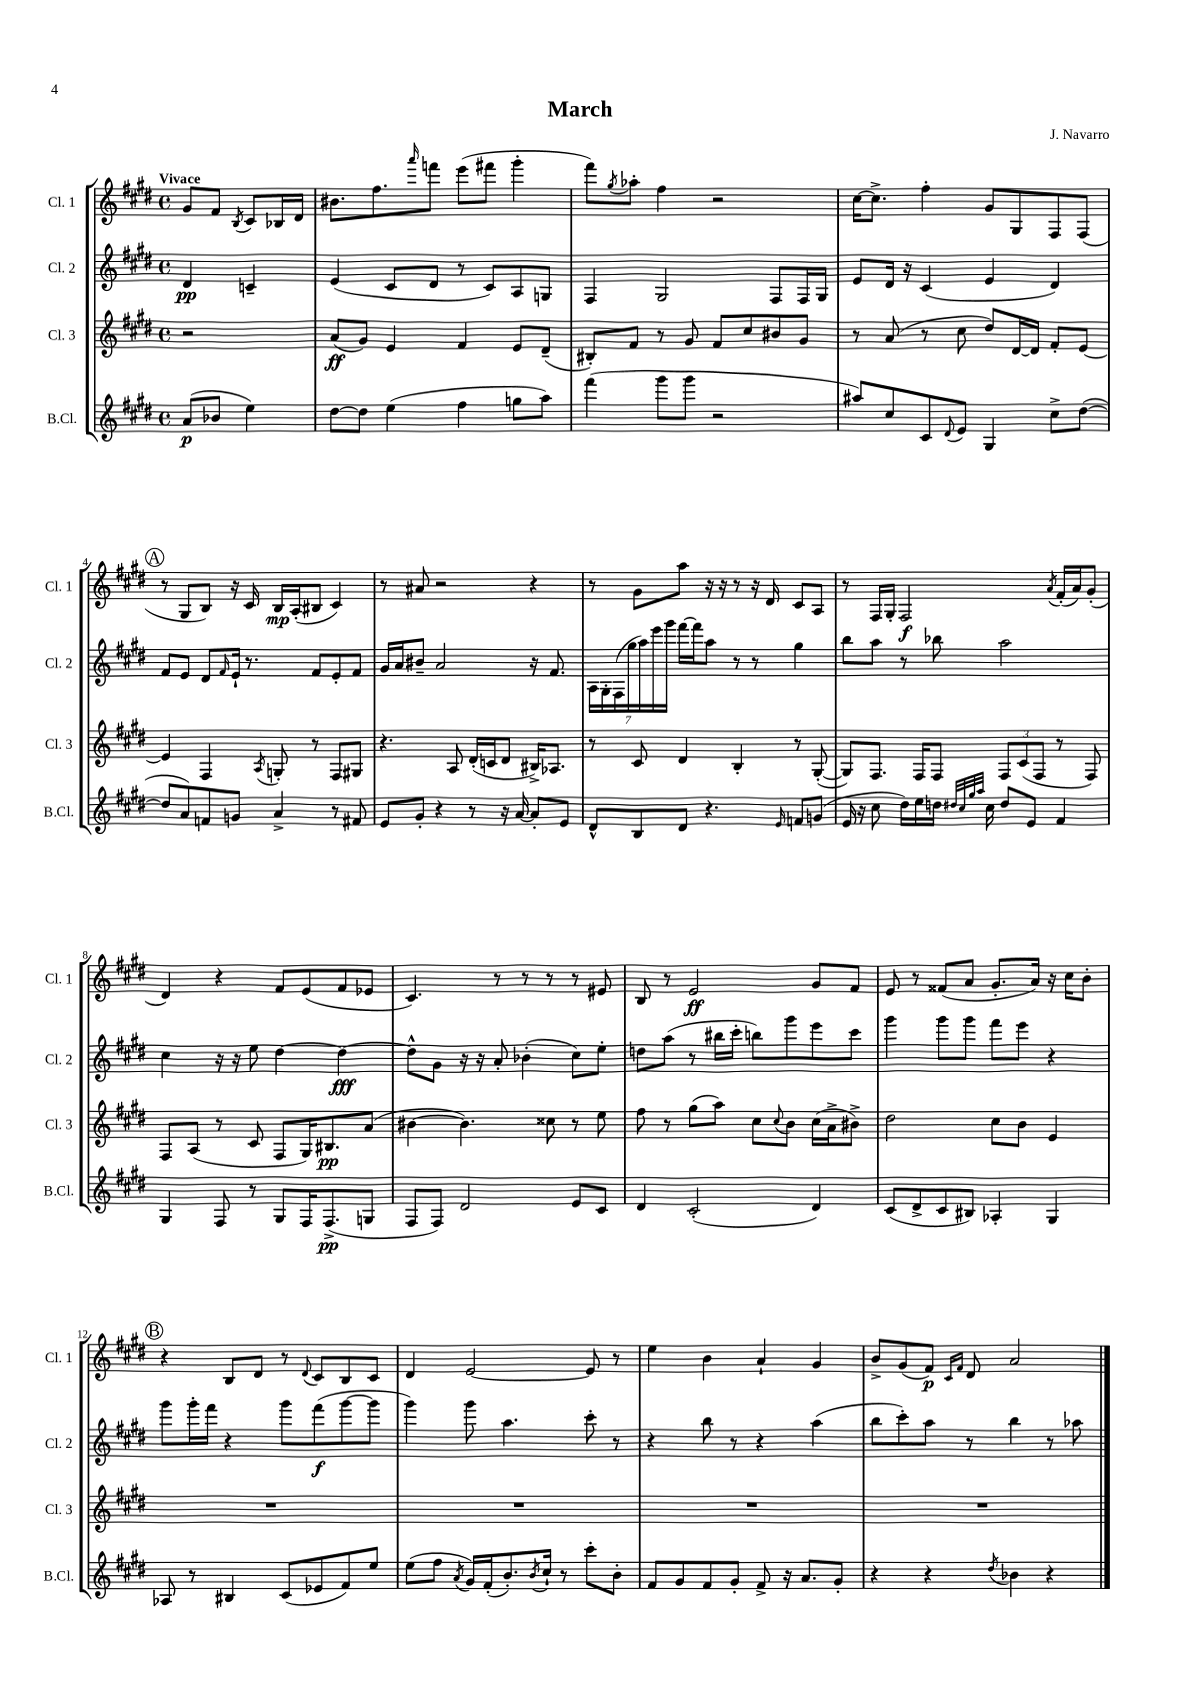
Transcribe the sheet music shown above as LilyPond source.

\header { title = "March" composer = "J. Navarro" }
<<
\new StaffGroup <<
\new Staff = "s0" \with { instrumentName = "Cl. 1" shortInstrumentName = "Cl. 1" } {
    \clef treble \key e \major \defaultTimeSignature \time 4/4 \partial 2 \tempo "Vivace"
    gis'8 fis'8 \acciaccatura { b8 } cis'8 bes16 dis'16 |
    bis'8. fis''8. \grace { a'''16 } f'''8 e'''8( fis'''8 gis'''4-. |
    fis'''8) \acciaccatura { gis''8 } aes''8-. fis''4 r2 |
    cis''16~ cis''8.-> fis''4-. gis'8 gis8 fis8 fis8( |
    \mark \markup { \circle "A" } r8 gis8 b8) r16 cis'16 b16\mp a16-.( bis8 cis'4) |
    r8 ais'8 r2 r4 |
    r8 gis'8 a''8 r16 r16 r8 r16 dis'16 cis'8 a8 |
    r8 fis16 gis16-. fis2\f \acciaccatura { a'8 } fis'16-.( a'16) gis'8-.( |
    dis'4) r4 fis'8 e'8( fis'8 ees'8 |
    cis'4.) r8 r8 r8 r8 eis'8 |
    b8 r8 e'2\ff gis'8 fis'8 |
    e'8 r8 fisis'8( a'8 gis'8.-. a'16) r16 cis''16 b'8-. |
    \mark \markup { \circle "B" } r4 b8 dis'8 r8 \appoggiatura { dis'8 } cis'8 b8 cis'8 |
    dis'4 e'2~ e'8 r8 |
    e''4 b'4 a'4-! gis'4 |
    b'8-> gis'8( fis'8\p) \grace { cis'16 fis'16 } dis'8 a'2 \bar "|." |
}
\new Staff = "s1" \with { instrumentName = "Cl. 2" shortInstrumentName = "Cl. 2" } {
    \clef treble \key e \major \defaultTimeSignature \time 4/4 \partial 2
    dis'4\pp c'4-- |
    e'4( cis'8 dis'8 r8 cis'8) a8 g8 |
    fis4 gis2 fis8 fis16 gis16 |
    e'8 dis'16 r16 cis'4( e'4 dis'4) |
    \mark \markup { \circle "A" } fis'8 e'8 dis'8 \grace { fis'16 } e'16-! r8. fis'8 e'8-. fis'8 |
    gis'16 a'16 bis'8-- a'2 r16 fis'8. |
    \tuplet 7/4 { a16 gis16-. fis16( gis''16 a''16) e'''16 gis'''16 } fis'''16~ fis'''16 a''8 r8 r8 gis''4 |
    b''8 a''8 r8 bes''8 a''2 |
    cis''4 r16 r16 e''8 dis''4~ dis''4~\fff |
    dis''8-^ gis'8 r16 r16 a'8-. bes'4-.( cis''8) e''8-. |
    d''8 a''8( r8 bis''16 cis'''16-. b''8) gis'''8 e'''8 cis'''8 |
    gis'''4 gis'''8 gis'''8 fis'''8 e'''8 r4 |
    \mark \markup { \circle "B" } gis'''8 gis'''16-. fis'''16 r4 gis'''8 fis'''8\f( gis'''8~ gis'''8 |
    gis'''4) gis'''8 a''4. cis'''8-. r8 |
    r4 b''8 r8 r4 a''4( |
    b''8 cis'''8-.) a''8 r8 b''4 r8 aes''8 \bar "|." |
}
\new Staff = "s2" \with { instrumentName = "Cl. 3" shortInstrumentName = "Cl. 3" } {
    \clef treble \key e \major \defaultTimeSignature \time 4/4 \partial 2
    r2 |
    a'8\ff( gis'8) e'4 fis'4 e'8 dis'8--( |
    bis8-.) fis'8 r8 gis'8 fis'8 cis''8 bis'8 gis'8 |
    r8 a'8( r8 cis''8 dis''8) dis'16~ dis'16 fis'8-. e'8~ |
    \mark \markup { \circle "A" } e'4 fis4 \acciaccatura { a8 } g8-. r8 fis8 gis8 |
    r4. a8 dis'16-.( c'16 dis'8 bis16->) aes8. |
    r8 cis'8 dis'4 b4-. r8 gis8~-.( |
    gis8) fis8. fis16 fis8 \tuplet 3/2 { fis8 cis'8( fis8 } r8 fis8) |
    fis8 a8( r8 cis'8 fis8 gis16) bis8.\pp a'8( |
    bis'4~ bis'4.) cisis''8 r8 e''8 |
    fis''8 r8 gis''8( a''8) cis''8 \appoggiatura { cis''8 } b'8 cis''16( a'16-> bis'8->) |
    dis''2 cis''8 b'8 e'4 |
    \mark \markup { \circle "B" } R1 |
    R1 |
    R1 |
    R1 \bar "|." |
}
\new Staff = "s3" \with { instrumentName = "B.Cl." shortInstrumentName = "B.Cl." } {
    \clef treble \key e \major \defaultTimeSignature \time 4/4 \partial 2
    a'8\p( bes'8 e''4) |
    dis''8~ dis''8 e''4( fis''4 g''8 a''8) |
    fis'''4( gis'''8 gis'''8 r2 |
    ais''8) cis''8 cis'8 \appoggiatura { dis'8 } e'8 gis4 cis''8-> dis''8~( |
    \mark \markup { \circle "A" } dis''8 a'8) f'8 g'8 a'4-> r8 fis'8 |
    e'8 gis'8-. r4 r8 r16 a'16~ a'8-. e'8 |
    dis'8-^ b8 dis'8 r4. \grace { e'16 } f'8 g'8( |
    e'16 r16 cis''8 dis''16) e''16 d''16 \grace { dis''32 cis''32 gis''32 a''32 } cis''16 dis''8 e'8 fis'4 |
    gis4 fis8 r8 gis8 fis16 fis8.->\pp( g8 |
    fis8 fis8) dis'2 e'8 cis'8 |
    dis'4 cis'2-.( dis'4) |
    cis'8( dis'8-> cis'8 bis8) aes4-. gis4 |
    \mark \markup { \circle "B" } aes8 r8 bis4 cis'8( ees'8 fis'8) e''8 |
    e''8( fis''8 \acciaccatura { a'8 } gis'16) fis'16-.( b'8.-.) \acciaccatura { b'8 } cis''16-! r8 cis'''8-. b'8-. |
    fis'8 gis'8 fis'8 gis'8-. fis'8-> r16 a'8. gis'8-. |
    r4 r4 \acciaccatura { dis''8 } bes'4 r4 \bar "|." |
}
>>
>>
